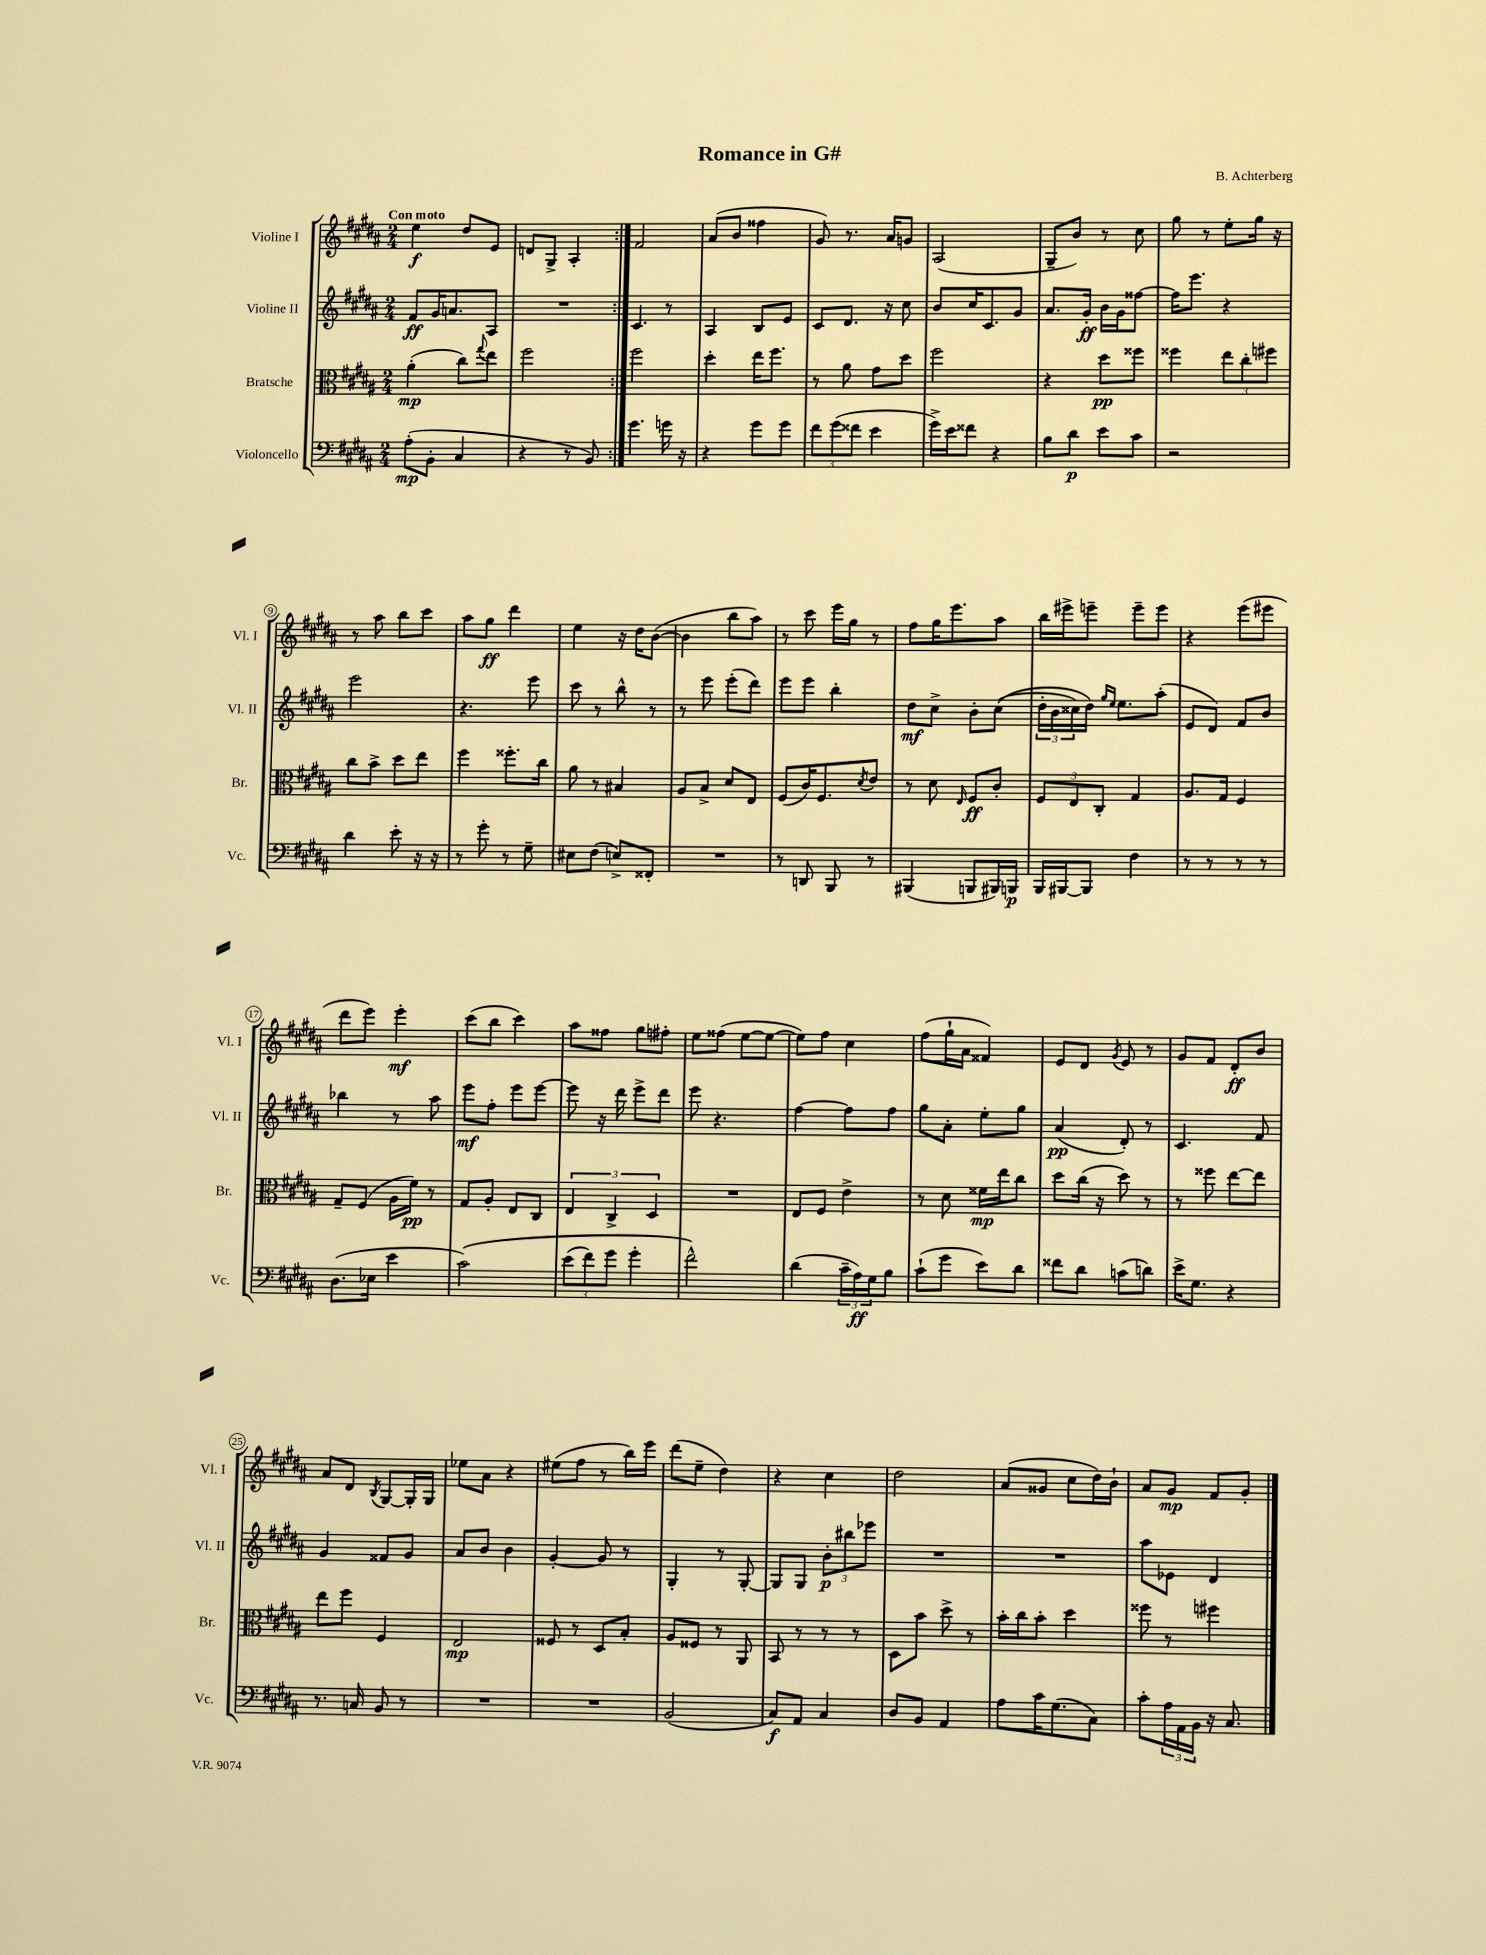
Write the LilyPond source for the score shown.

\header { title = "Romance in G#" composer = "B. Achterberg" }
<<
\new StaffGroup <<
\new Staff = "s0" \with { instrumentName = "Violine I" shortInstrumentName = "Vl. I" } {
    \clef treble \key b \major \numericTimeSignature \time 2/4 \tempo "Con moto"
    \repeat volta 2 { e''4\f dis''8 e'8 |
    d'8 gis8-> ais4-. | }
    fis'2 |
    ais'8( b'8 fisis''4 |
    gis'8) r8. ais'16 g'8 |
    ais2( |
    gis8-- b'8) r8 cis''8 |
    gis''8 r8 e''8-. gis''16 r16 |
    r8 ais''8 b''8 cis'''8 |
    ais''8 gis''8\ff dis'''4 |
    e''4 r16 dis''16 b'8~( |
    b'4 b''8 ais''8) |
    r8 cis'''8 e'''16 gis''16 r8 |
    fis''8 gis''16 e'''8. ais''8 |
    b''16 eis'''16-> e'''8-- e'''8-- e'''8 |
    r4 e'''8( eis'''8 |
    dis'''8 e'''8) e'''4-.\mf |
    cis'''8( b''8 cis'''4) |
    ais''8 fisis''8 gis''8 fis''8-. |
    e''8 fisis''8( e''8~ e''8~ |
    e''8) fis''8 cis''4 |
    fis''8( gis''16-! ais'16 fisis'4) |
    e'8 dis'8 \acciaccatura { gis'8 } e'8 r8 |
    gis'8 fis'8 dis'8-.\ff b'8 |
    ais'8 dis'8 \acciaccatura { b8 } gis8~ gis16-. gis16 |
    ees''8 ais'8 r4 |
    eis''8( fis''8 r8 b''16) e'''16 |
    dis'''8( e''8-- dis''4) |
    r4 cis''4 |
    dis''2 |
    ais'8( gisis'8 cis''8 dis''16) b'16-! |
    ais'8 gis'8\mp fis'8 gis'8-. \bar "|." |
}
\new Staff = "s1" \with { instrumentName = "Violine II" shortInstrumentName = "Vl. II" } {
    \clef treble \key b \major \numericTimeSignature \time 2/4
    \repeat volta 2 { fis'8\ff gis'16 a'8. ais8 |
    R2 | }
    cis'4. r8 |
    ais4 b8 e'8 |
    cis'8 dis'8. r16 cis''8 |
    b'8 cis''16 cis'8. gis'8 |
    ais'8. gis'16-.\ff b'16 gis'16 fisis''8~ |
    fisis''16 e'''8. r4 |
    e'''2 |
    r4. e'''8 |
    cis'''8 r8 b''8-^ r8 |
    r8 e'''8 e'''8-.( dis'''8) |
    e'''8 e'''8 b''4-. |
    dis''8\mf cis''8-> b'8-. cis''8(\( |
    \tuplet 3/2 { dis''16-. b'16 cisis''16) } dis''16\) \grace { gis''16 e''16 } e''8. ais''8-.( |
    e'8 dis'8) fis'8 b'8 |
    bes''4 r8 ais''8 |
    e'''8\mf fis''8-. e'''8 e'''8~ |
    e'''8 r16 dis'''16 e'''8-> dis'''8 |
    e'''8 r4. |
    fis''4~ fis''8 fis''8 |
    gis''8 ais'8-. e''8-. gis''8 |
    ais'4\pp( dis'8-.) r8 |
    cis'4. fis'8 |
    gis'4 fisis'8 gis'8 |
    ais'8 b'8 b'4 |
    gis'4~-. gis'8 r8 |
    gis4-. r8 gis8~-. |
    gis8 gis8 \tuplet 3/2 { b'8-.\p bis''8 ees'''8 } |
    R2 |
    R2 |
    ais''8 ees'8 dis'4 \bar "|." |
}
\new Staff = "s2" \with { instrumentName = "Bratsche" shortInstrumentName = "Br." } {
    \clef alto \key b \major \numericTimeSignature \time 2/4
    \repeat volta 2 { ais'4-.\mp( cis''8) \appoggiatura { gis''8 } e''8 |
    fis''2 | }
    fis''2 |
    dis''4-. e''16 fis''8. |
    r8 ais'8 gis'8 dis''8 |
    fis''2 |
    r4 dis''8\pp fisis''8 |
    fisis''4 \tuplet 3/2 { e''8 cis''8-. fis''8 } |
    cis''8 b'8-> dis''8 e''8 |
    fis''4 fisis''8.-. cis''16 |
    ais'8 r8 bis4 |
    ais8 b8-> dis'8 e8 |
    fis8( cis'16) fis8. \acciaccatura { dis'8 } e'8 |
    r8 dis'8 \grace { e16 } fis8\ff cis'8-. |
    \tuplet 3/2 { fis8 e8 cis8-. } gis4 |
    ais8. gis16 fis4 |
    gis8-- fis8( ais16 fis'16\pp) r8 |
    gis8 ais8-. e8 cis8 |
    \tuplet 3/2 { e4 cis4-> dis4 } |
    R2 |
    e8 fis8 e'4-> |
    r8 dis'8 fisis'16\mp e''16 cis''8 |
    dis''8 cis''16( r16 dis''8) r8 |
    r8 fisis''8 e''8~ e''8 |
    e''8 fis''8 fis4 |
    e2\mp |
    fisis8 r8 dis8 b8-. |
    ais8 fisis8 r8 ais,8 |
    b,8 r8 r8 r8 |
    dis8 b'8 dis''8-> r8 |
    b'16-. cis''16 b'8-. dis''4 |
    fisis''8 r8 fis''4 \bar "|." |
}
\new Staff = "s3" \with { instrumentName = "Violoncello" shortInstrumentName = "Vc." } {
    \clef bass \key b \major \numericTimeSignature \time 2/4
    \repeat volta 2 { ais8-.\mp( b,8-. cis4 |
    r4 r8 b,8) | }
    gis'4. g'16 r16 |
    r4 gis'8 gis'8 |
    \tuplet 3/2 { fis'8 gis'8( fisis'8 } e'4 |
    gis'16->) e'16 fisis'8 r4 |
    b8 dis'8\p e'8 cis'8 |
    r2 |
    dis'4 e'8-. r16 r16 |
    r8 gis'8-. r8 gis8-- |
    eis8 fis8( e8->) fisis,8-. |
    R2 |
    r8 d,8 b,,8 r8 |
    bis,,4( b,,8 bis,,16) b,,16\p |
    b,,16 bis,,16~ bis,,8 fis4 |
    r8 r8 r8 r8 |
    dis8.( ees16 e'4 |
    cis'2)\( |
    \tuplet 3/2 { e'8( fis'8) gis'8 } gis'4-. |
    fis'2-^\) |
    dis'4( \tuplet 3/2 { cis'16-- ais16\ff) gis16 } b8 |
    cis'8-!( gis'8 e'8) dis'8 |
    fisis'8 dis'8 c'8( d'8) |
    e'16-> gis8. r4 |
    r8. c16 b,8 r8 |
    R2 |
    R2 |
    b,2( |
    cis8\f) ais,8 cis4 |
    dis8 b,8 ais,4 |
    ais8 cis'16 gis8.( cis8) |
    cis'8-. \tuplet 3/2 { ais16 ais,16 b,16 } r16 cis8. \bar "|." |
}
>>
>>
\layout { \context { \Score \override BarNumber.stencil = #(make-stencil-circler 0.1 0.3 ly:text-interface::print) } }
